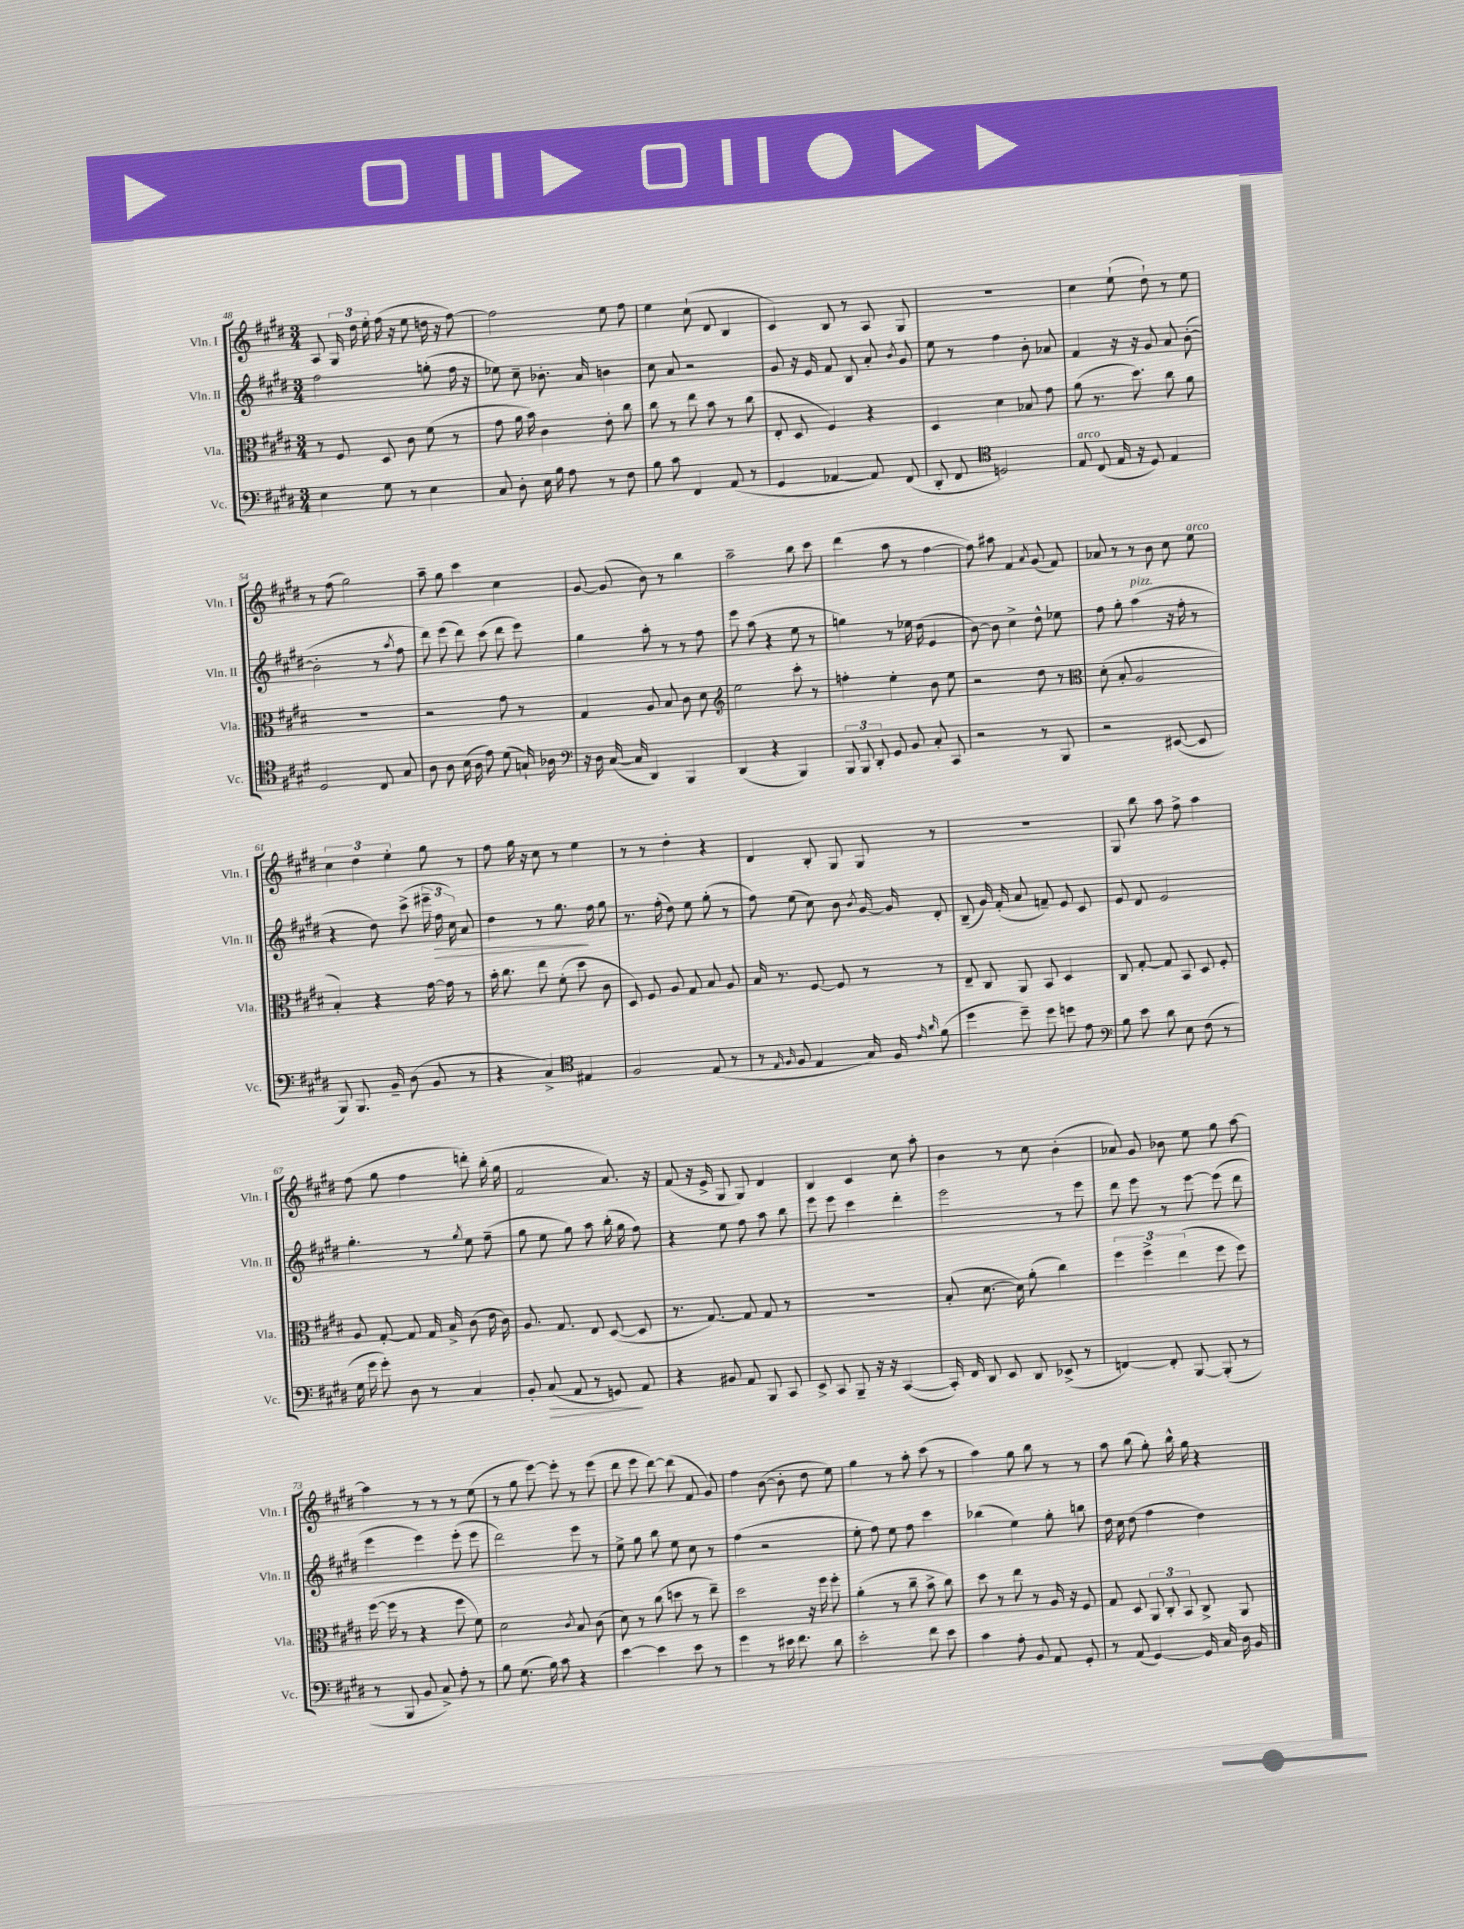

**kern	**kern	**kern	**kern
*staff4	*staff3	*staff2	*staff1
*clefF4	*clefC3	*clefG2	*clefG2
*k[f#c#g#d#]	*k[f#c#g#d#]	*k[f#c#g#d#]	*k[f#c#g#d#]
*M3/4	*M3/4	*M3/4	*M3/4
4E	8r	2ff#	8A
.	8F#	.	24G#
.	.	.	24dd#
.	.	.	24ee'
8G#	8D#	.	(16ff#
.	.	.	16r
8r	8c#	.	8ee
4E	(8f#	(8gg'	16dd
.	.	.	16r
.	8r	16ff#	[8ff#)
.	.	16r	.
=	=	=	=
8C#	8g#	8ee-)	2ff#]
8D#'	16a	8cc#~	.
.	16b)	.	.
16E	4c#	8.b-'	.
16B	.	.	.
8A	.	.	.
.	.	16a	.
8r	8e'	4b	8ee
8F#	8cc#	.	8ff#
=	=	=	=
8B	8cc#	8cc#	4ee
8c#	8r	8a	.
4FF#	8ee	2r	(8cc#`
.	8b	.	8d#
(8AA	8r	.	4B
8r	(8cc#	.	.
=	=	=	=
4GG#	8E'	8g#	4c#)
.	8D#	16r	.
.	.	16e	.
[4AA-	4F#)	8f#	8B
.	.	8B	8r
8AA-])	4r	8a'	8A
.	.	8qb	.
(8FF#	.	8g#	8G#
=	=	=	=
8DD#'	4D#	8ee	2.r
8FF#	.	8r	.
*clefC4	*	*	*
2D)	4d#	4ff#	.
.	8B-	8b'	.
.	8g#	8a-	.
=	=	=	=
8E	(8a	4f#	4cc#
(8C#	8.r	.	.
16E	.	16r	(8ee`
16r	8.dd#)	16r	.
8D#)	.	8g#	8dd#`)
4E	8cc#	8a	8r
.	8a	([8b'	8ee
=	=	=	=
2D#	2.r	2b']	8r
.	.	.	(8ff#
.	.	.	2gg#)
8C#	.	8r	.
.	.	8qaa	.
8G#	.	8ff#	.
=	=	=	=
8A	2r	8ddd#)	8aa~
8A	.	(8eee	8gg#
(16B	.	8ddd#)	4ccc#
16A	.	.	.
8e)	.	(8ccc#	.
(8d#	8g#	8ddd#	4cc#
16G`)	8r	8eee)	.
16A-	.	.	.
=	=	=	=
*clefF4	*	*	*
16r	4G#	4gg#	[8g#
16D#	.	.	.
([16C#	.	.	(8g#]
16C#]	.	.	.
4DD#)	8A	8aa'	8b)
.	8B	8r	8r
4BBB	8c#	8r	4bb
.	8d#	8ff#	.
=	=	=	=
*	*clefG2	*	*
(4DD#	2ee	8eee	2aa~
.	.	(8aa	.
4r	.	4r	.
4BBB)	8ccc#'	8ee	8bb
.	8r	8r	8ccc#
=	=	=	=
12BBB	4ff'	4gg)	(4ddd#
12BBB	.	.	.
12DD#'	.	.	.
8GG#	4ee'	8r	8aa
8BB	.	16ee-	8r
.	.	(16dd#	.
8C#'	8b	4e	[4ff#
8CC#	8ee	.	.
=	=	=	=
2r	2r	[8b)	8ff#])
.	.	8b]	8aa#
.	.	4cc#^	4f#
.	.	.	8qa
8r	8dd#	8dd#^^	(8g#
8BBB	8r	8ee-	8f#)
=	=	=	=
*	*clefC3	*	*
2r	(8d#'	8ff#	8a-
.	8B'	8gg#'	8r
.	2A	(4aa	8r
.	.	.	8b
([8EE#	.	16r	8cc#
.	.	16ff#'	.
8EE#]	.	8r	8ee
=	=	=	=
8BBB)	4B')	4r	6cc#
8.BBB	.	.	.
.	.	.	6dd#
.	4r	8dd#)	.
16BB~	.	.	.
.	.	.	6ee'
(8D#	.	(8ccc#^	.
8BB	[16g#	24eee#~	8gg#
.	.	24ff#	.
.	16g#]	.	.
.	.	24cc#)	.
8r	8r	8a	8r
=	=	=	=
4r	16b'	4dd#	8ff#
.	8.cc#	.	.
.	.	.	16gg#
.	.	.	16r
4C#^)	8ee	8r	8cc#
.	(8f#'	8.gg#	8r
*clefC4	*	*	*
4E#	8dd#	.	4ee
.	.	16ff#	.
.	8c#	8gg#	.
=	=	=	=
2F#	8D#)	8.r	8r
.	8F#	.	8r
.	.	(16ff#'	.
.	8A	8dd#)	4dd#'
.	8G#	8ee	.
(8E	8B	(8gg#'	4r
8r	8A	8r	.
=	=	=	=
8r	16B	8ff#)	4d#
.	8.r	.	.
16qqE	.	.	.
16qqF#	.	.	.
8F#	.	(8ee	.
4E	[8F#	8cc#)	8B'
.	8F#]	8b	8G#
.	.	8qb	.
16G#)	8r	[16g#	8G#
16F#	.	16g#]	.
16qqe	.	.	.
16qqa	.	.	.
(8f#	8r	8d#'	8r
=	=	=	=
4dd#	8E~	(8B~	2.r
.	8C#	16g#)	.
.	.	(16f#'	.
8dd#~)	8AA	8a	.
8dd#	8BB	8f~)	.
8dd	4D#	8e	.
8e	.	8c#	.
=	=	=	=
*clefF4	*	*	*
8B	8C#	8e	8G#
8e	[8G#'	8d#	8bb
8d#	8G#]	2e	8aa
8E	8BB	.	8ff#^
(8F#	8D#	.	4aa
8r	8F#'	.	.
=	=	=	=
16G#	8A	4.gg#'	(8ff#
16g#	.	.	.
8g#')	[8G#'	.	8gg#
8D#	8G#]	.	4ff#
8r	16G#	8r	.
.	16B^	.	.
.	.	8qgg#	.
4C#	(8c#	8ee	8ddd')
.	16e	(8ff#~	(16bb'
.	16c#)	.	16gg#
=	=	=	=
8BB'	8.A	8gg#	2f#
(8C#	.	8ee	.
.	8.G#	.	.
8AA	.	8gg#)	.
8r	8E	8aa	.
8GG)	([8D#	(16bb'	8.a)
.	.	16gg#	.
8AA	8D#]	8ff#)	.
.	.	.	16r
=	=	=	=
4r	8.r	4r	(8f#
.	.	.	16r
.	[8.G#)	.	16e^
8BB#	.	8ee	8G#
8AA	8G#]	8ff#	8G#)
8BBB	8G#	8aa	4d#
8CC#	8r	8bb	.
=	=	=	=
8EE^	2.r	8eee	4B
8CC#	.	8eee	.
8BBB~	.	4ccc#	4c#
16r	.	.	.
16r	.	.	.
([4CC#	.	4ddd#'	8cc#
.	.	.	8aa'
=	=	=	=
16CC#'])	(8B'	2eee	4b
16FF#	.	.	.
8DD#	[8.d#	.	.
8EE	.	.	8r
.	16d#])	.	.
8DD#	(8a'	.	8cc#
(8EE-^	4cc#)	8r	(4b'
8r	.	8eee	.
=	=	=	=
[4FF)	6ff#	8ddd#	8a-)
.	.	8eee	8g#
.	6ff#^	.	.
8FF']	.	8r	8b-
.	(6ee	.	.
[8BBB	.	[8eee	8ee
(8BBB']	8ff#	(8eee]	8gg#
8r	8ff#)	8ddd#	[8aa
=	=	=	=
8r	([16ff#	4eee	4aa]
.	16ff#]	.	.
8BBB	8r	.	.
8BB	4r	4eee)	8r
8C#^)	.	.	8r
8A'	8ff#	(8eee'	8r
8r	8f#)	8eee	(8ee
=	=	=	=
8B	2d#	2ddd#)	8r
(8.G#	.	.	8gg#
.	.	.	[8eee)
16B)	.	.	.
8c#	.	.	8eee']
.	8qc#	.	.
4r	8B	8eee	8r
.	(8c#	8r	(8eee
=	=	=	=
[4e	8d#)	8ee^	8ddd#
.	8r	8gg#	8eee
4e]	(8cc#	8bb	[8ddd#)
.	8dd	8ee	(8ddd#]
8e	8r	8cc#	8f#
8r	8ee~)	8r	8g#)
=	=	=	=
4g#	2dd#	(4ff#	4ff#
8r	.	2r	([8b
16e#	.	.	8b']
8.f#	.	.	.
.	16r	.	8dd#
.	16ff#	.	.
8d#	8ff#'	.	8ee)
=	=	=	=
2e'	(4a'	8ee'	4gg#
.	.	8ff#)	.
.	8r	8ee	8r
.	8cc#~	8ff#	8aa'
8f#	8b^	4ccc#	(8ccc#
8e	8cc#)	.	8r
=	=	=	=
4c#	8dd#	(4bb-	4aa)
.	8r	.	.
8A'	8ee	4ee)	8gg#
8BB	8r	.	8bb
8AA	16A	8gg#'	8r
.	16r	.	.
8GG#'	8F#	8bb	8r
=	=	=	=
8r	8G#	16dd#	8aa
.	.	16cc#	.
(8AA	8D#	(8dd#	(8bb
[4GG#)	12AA	4ff#	8gg#')
.	12C#'	.	.
.	.	.	16bb^^
.	12BB	.	.
.	.	.	16gg#
16GG#]	8C#^	4dd#)	4r
16C#	.	.	.
16D#	8AA	.	.
16BB	.	.	.
==	==	==	==
*-	*-	*-	*-
